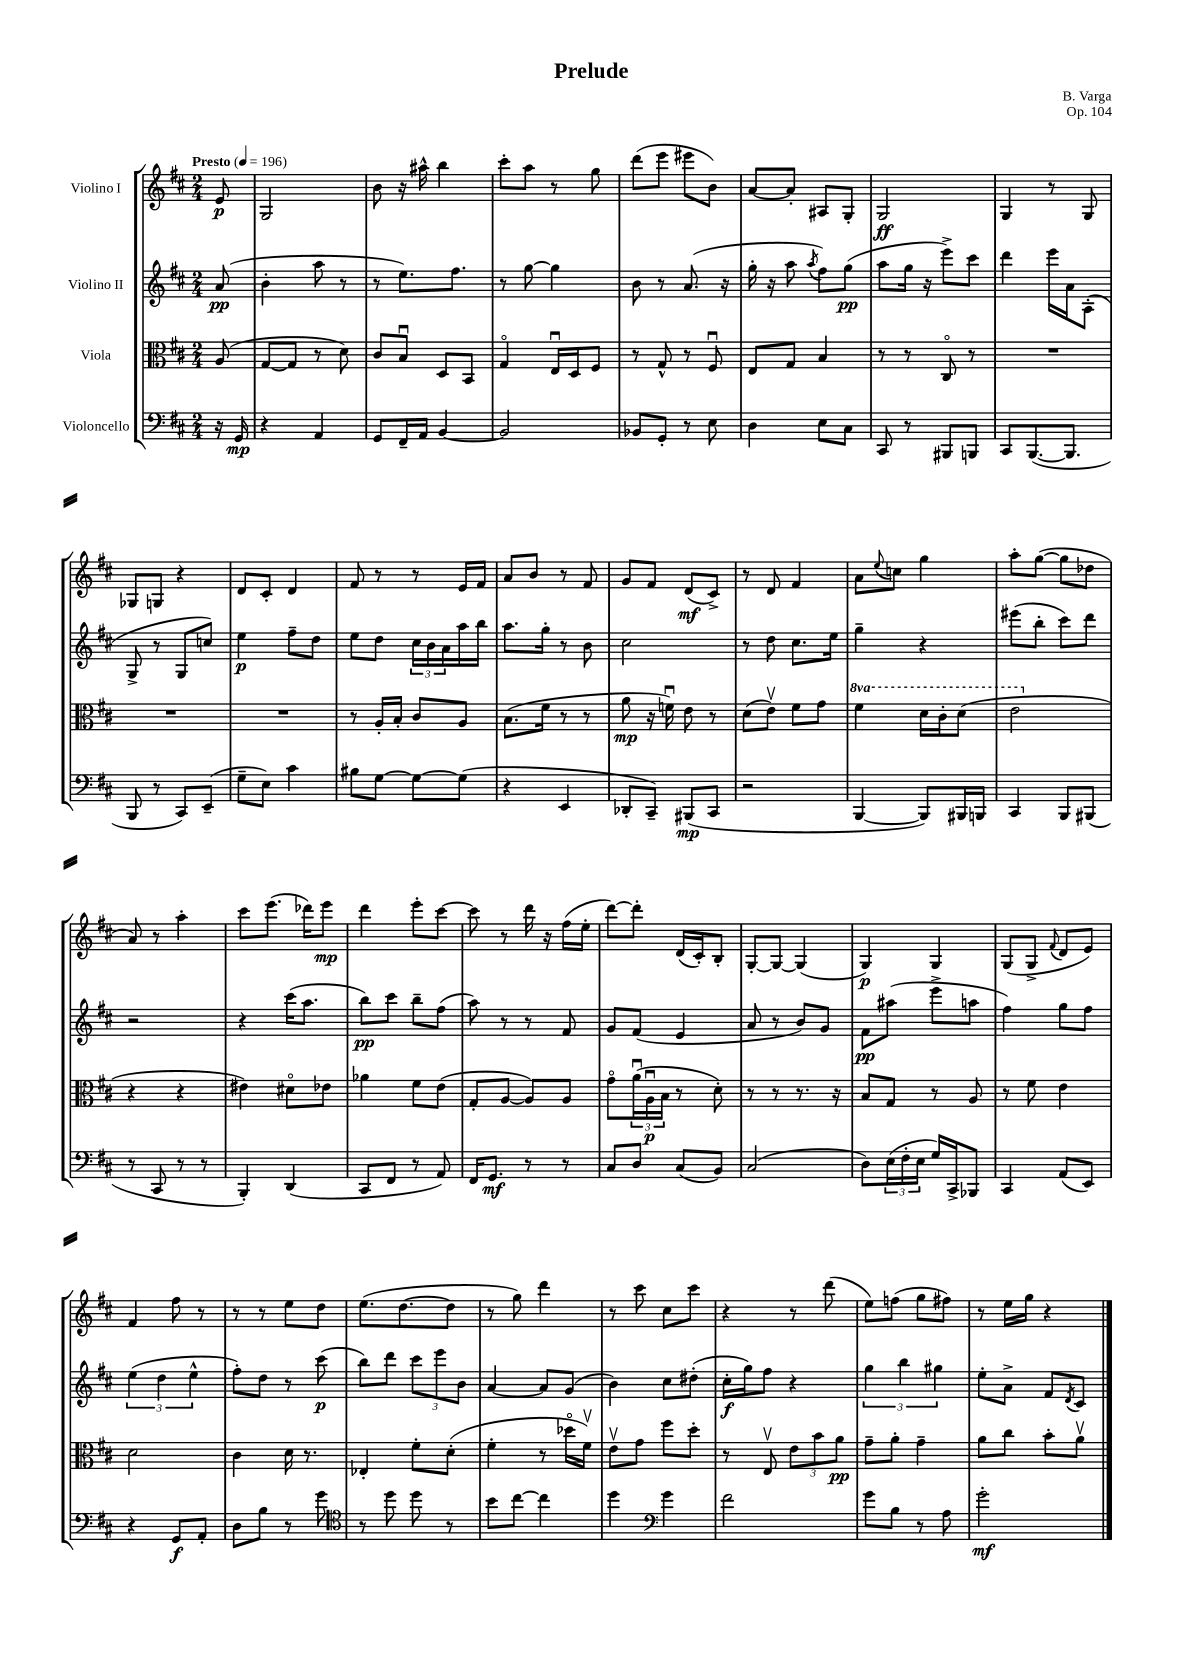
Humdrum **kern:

**kern	**dynam	**kern	**dynam	**kern	**dynam	**kern	**dynam
*part4	*part4	*part3	*part3	*part2	*part2	*part1	*part1
*staff4	*staff4	*staff3	*staff3	*staff2	*staff2	*staff1	*staff1
*I"Violoncello	*	*I"Viola	*	*I"Violino II	*	*I"Violino I	*
*clefF4	*	*clefC3	*	*clefG2	*	*clefG2	*
*k[f#c#]	*	*k[f#c#]	*	*k[f#c#]	*	*k[f#c#]	*
*M2/4	*	*M2/4	*	*M2/4	*	*M2/4	*
*MM196	*	*MM196	*	*MM196	*	*MM196	*
=	=	=	=	=	=	=	=
!	!	!	!	!	!	!LO:TX:a:B:t=Presto	!
16r	.	(8A/	.	(8a/	pp	8e/	p
16GG/	mp	.	.	.	.	.	.
=1	=1	=1	=1	=1	=1	=1	=1
4r	.	[8G/L	.	4b'\	.	2G/	.
.	.	8G/J]	.	.	.	.	.
4AA/	.	8r	.	8aa\	.	.	.
.	.	8d\)	.	8r	.	.	.
=2	=2	=2	=2	=2	=2	=2	=2
8GG/L	.	8c#/L	.	8r	.	8b\	.
16FF#~/L	.	8Bu/J	.	8.ee\L)	.	16r	.
16AA/JJ	.	.	.	.	.	16aa#X^^\	.
[4BB/	.	8D/L	.	.	.	4bb\	.
.	.	.	.	8.ff#\J	.	.	.
.	.	8BB/J	.	.	.	.	.
=3	=3	=3	=3	=3	=3	=3	=3
2BB/]	.	4G/	.	8r	.	8ccc#'\L	.
.	.	.	.	[8gg\	.	8aa\J	.
.	.	16Eu/LL	.	4gg\]	.	8r	.
.	.	16D/J	.	.	.	.	.
.	.	8F#/J	.	.	.	8gg\	.
=4	=4	=4	=4	=4	=4	=4	=4
8BB-X/L	.	8r	.	8b\	.	(8ddd\L	.
8GG'/J	.	8G^^/	.	8r	.	8eee\J	.
8r	.	8r	.	(8.a/	.	8eee#X\L	.
8E\	.	8F#u/	.	.	.	8b\J)	.
.	.	.	.	16r	.	.	.
=5	=5	=5	=5	=5	=5	=5	=5
4D\	.	8E/L	.	16gg'\	.	[8a/L	.
.	.	.	.	16r	.	.	.
.	.	8G/J	.	8aa\	.	8a'/J]	.
.	.	.	.	8qaa/	.	.	.
8E\L	.	4B/	.	8ff#\L)	.	8A#X/L	.
8C#\J	.	.	.	(8gg\J	pp	8G'/J	.
=6	=6	=6	=6	=6	=6	=6	=6
8CC#/	.	8r	.	8aa\L	.	2G/	ff
8r	.	8r	.	16gg\Jk	.	.	.
.	.	.	.	16r	.	.	.
8BBB#X/L	.	8C#/	.	8eee^\L)	.	.	.
8BBBn/J	.	8r	.	8ccc#\J	.	.	.
=7	=7	=7	=7	=7	=7	=7	=7
8CC#/L	.	2r	.	4ddd\	.	4G/	.
([8.BBB/	.	.	.	.	.	.	.
.	.	.	.	16eee\LL	.	8r	.
8.BBB/J]	.	.	.	16a\J	.	.	.
.	.	.	.	(8A'\J	.	8G/	.
!!LO:LB:g=z
=8	=8	=8	=8	=8	=8	=8	=8
8BBB/	.	2r	.	8G^/	.	8G-X/L	.
8r	.	.	.	8r	.	8Gn/J	.
8CC#/L)	.	.	.	8G/L	.	4r	.
(8EE~/J	.	.	.	8ccn/J)	.	.	.
=9	=9	=9	=9	=9	=9	=9	=9
8G~\L	.	2r	.	4ee\	p	8d/L	.
8E\J)	.	.	.	.	.	8c#'/J	.
4c#\	.	.	.	8ff#~\L	.	4d/	.
.	.	.	.	8dd\J	.	.	.
=10	=10	=10	=10	=10	=10	=10	=10
8B#X\L	.	8r	.	8ee\L	.	8f#/	.
[8G\J	.	16A'/LL	.	8dd\J	.	8r	.
.	.	16B'/JJ	.	.	.	.	.
8G\L_	.	8c#/L	.	24cc#\LL	.	8r	.
.	.	.	.	24b\	.	.	.
.	.	.	.	24a\	.	.	.
(8G\J]	.	8A/J	.	16aa\	.	16e/LL	.
.	.	.	.	16bb\JJ	.	16f#/JJ	.
=11	=11	=11	=11	=11	=11	=11	=11
4r	.	(8.B\L	.	8.aa\L	.	8a/L	.
.	.	.	.	.	.	8b/J	.
.	.	16f#\Jk	.	16gg'\Jk	.	.	.
4EE/	.	8r	.	8r	.	8r	.
.	.	8r	.	8b\	.	8f#/	.
=12	=12	=12	=12	=12	=12	=12	=12
8DD-X'/L	.	8a\	mp	2cc#\	.	8g/L	.
8CC#~/J)	.	16r	.	.	.	8f#/J	.
.	.	16fnu\)	.	.	.	.	.
(8BBB#X/L	mp	8e\	.	.	.	(8d/L	mf
8CC#/J	.	8r	.	.	.	8c#^/J)	.
=13	=13	=13	=13	=13	=13	=13	=13
2r	.	(8d\L	.	8r	.	8r	.
.	.	8ev\J)	.	8dd\	.	8d/	.
.	.	8f#\L	.	8.cc#\L	.	4f#/	.
.	.	8g\J	.	.	.	.	.
.	.	.	.	16ee\Jk	.	.	.
=14	=14	=14	=14	=14	=14	=14	=14
*	*	*8va	*	*	*	*	*
[4BBB/	.	4ff#\	.	4gg~\	.	8a\L	.
.	.	.	.	.	.	8qqee/	.
.	.	.	.	.	.	8ccn\J	.
8BBB/L])	.	16dd\LL	.	4r	.	4gg\	.
.	.	16cc#'\J	.	.	.	.	.
16BBB#X/L	.	(8dd\J	.	.	.	.	.
16BBBn/JJ	.	.	.	.	.	.	.
=15	=15	=15	=15	=15	=15	=15	=15
4CC#/	.	2ee\	.	(8eee#X\L	.	8aa'\L	.
.	.	.	.	8bb'\J	.	([8gg\J	.
8BBB/L	.	.	.	8ccc#\L)	.	8gg\L]	.
(8BBB#X/J	.	.	.	8ddd\J	.	8dd-X\J	.
!!LO:LB:g=z
=16	=16	=16	=16	=16	=16	=16	=16
*	*	*X8va	*	*	*	*	*
8r	.	4r	.	2r	.	8a/)	.
8CC#/	.	.	.	.	.	8r	.
8r	.	4r	.	.	.	4aa'\	.
8r	.	.	.	.	.	.	.
=17	=17	=17	=17	=17	=17	=17	=17
4BBB'/)	.	4e#X\)	.	4r	.	8ccc#\L	.
.	.	.	.	.	.	(8.eee\J	.
(4DD/	.	8d#X\L	.	(16ccc#\KL	.	.	.
.	.	.	.	8.aa\J	.	16ddd-X\KL)	.
.	.	8e-X\J	.	.	.	8eee\J	mp
=18	=18	=18	=18	=18	=18	=18	=18
8CC#/L	.	4a-X\	.	8bb\L)	pp	4ddd\	.
8FF#/J	.	.	.	8ccc#\J	.	.	.
8r	.	8f#\L	.	8bb~\L	.	8eee'\L	.
8AA/)	.	(8e\J	.	(8ff#\J	.	[8ccc#\J	.
=19	=19	=19	=19	=19	=19	=19	=19
16FF#/KL	.	8G'/L	.	8aa\)	.	8ccc#\]	.
8.GG/J	mf	.	.	.	.	.	.
.	.	[8A/J	.	8r	.	8r	.
8r	.	8A/L])	.	8r	.	16ddd\	.
.	.	.	.	.	.	16r	.
8r	.	8A/J	.	8f#/	.	(16ff#\LL	.
.	.	.	.	.	.	16ee'\JJ	.
=20	=20	=20	=20	=20	=20	=20	=20
8C#/L	.	8g\L	.	8g/L	.	[8ddd\L)	.
8D/J	.	(24au\L	.	(8f#/J	.	8ddd'\J]	.
.	.	24Au\	p	.	.	.	.
.	.	24B\JJ	.	.	.	.	.
(8C#/L	.	8r	.	4e/	.	(16d/LL	.
.	.	.	.	.	.	16c#'/J)	.
8BB/J)	.	8d'\)	.	.	.	8B'/J	.
=21	=21	=21	=21	=21	=21	=21	=21
(2C#/	.	8r	.	8a/	.	[8G'/L	.
.	.	8r	.	8r	.	8G/J_	.
.	.	8.r	.	8b/L)	.	(4G/]	.
.	.	.	.	8g/J	.	.	.
.	.	16r	.	.	.	.	.
=22	=22	=22	=22	=22	=22	=22	=22
8D\L)	.	8B/L	.	8f#\L	pp	4G/)	p
(24E\L	.	8G/J	.	(8aa#X\J	.	.	.
24F#'\	.	.	.	.	.	.	.
24E\JJ	.	.	.	.	.	.	.
16G/LL)	.	8r	.	8eee^\L	.	4G/	.
16CC#^/J	.	.	.	.	.	.	.
8BBB-X/J	.	8A/	.	8aan\J	.	.	.
=23	=23	=23	=23	=23	=23	=23	=23
4CC#/	.	8r	.	4ff#\)	.	(8G/L	.
.	.	8f#\	.	.	.	8G^/J	.
.	.	.	.	.	.	8qqf#/	.
(8AA/L	.	4e\	.	8gg\L	.	8d/L	.
8EE/J)	.	.	.	8ff#\J	.	8e/J)	.
!!LO:LB:g=z
=24	=24	=24	=24	=24	=24	=24	=24
4r	.	2d\	.	(6ee\	.	4f#/	.
.	.	.	.	6dd\	.	.	.
8GG/L	f	.	.	.	.	8ff#\	.
.	.	.	.	6ee^^\	.	.	.
8AA'/J	.	.	.	.	.	8r	.
=25	=25	=25	=25	=25	=25	=25	=25
8D\L	.	4c#\	.	8ff#'\L)	.	8r	.
8B\J	.	.	.	8dd\J	.	8r	.
8r	.	16d\	.	8r	.	8ee\L	.
.	.	8.r	.	.	.	.	.
8g\	.	.	.	(8ccc#\	p	8dd\J	.
=26	=26	=26	=26	=26	=26	=26	=26
*clefC4	*	*	*	*	*	*	*
8r	.	4E-X'/	.	8bb\L)	.	(8.ee\L	.
8dd\	.	.	.	8ddd\J	.	.	.
.	.	.	.	.	.	[8.dd\	.
8dd\	.	8f#'\L	.	12ccc#\L	.	.	.
.	.	.	.	12eee\	.	.	.
8r	.	(8d'\J	.	.	.	8dd\J]	.
.	.	.	.	12b\J	.	.	.
=27	=27	=27	=27	=27	=27	=27	=27
8b\L	.	4f#'\	.	[4a/	.	8r	.
[8cc#\J	.	.	.	.	.	8gg\)	.
4cc#\]	.	8r	.	8a/L]	.	4ddd\	.
.	.	16dd-X\LL	.	(8g/J	.	.	.
.	.	16f#v\JJ)	.	.	.	.	.
=28	=28	=28	=28	=28	=28	=28	=28
4dd\	.	8ev\L	.	4b\)	.	8r	.
.	.	8g\J	.	.	.	8ccc#\	.
*clefF4	*	*	*	*	*	*	*
4g\	.	8ff#\L	.	8cc#\L	.	8cc#\L	.
.	.	8dd'\J	.	(8dd#X'\J	.	8ccc#\J	.
=29	=29	=29	=29	=29	=29	=29	=29
2f#\	.	8r	.	16cc#'\LL	f	4r	.
.	.	.	.	16gg\J)	.	.	.
.	.	8Ev/	.	8ff#\J	.	.	.
.	.	12e\L	.	4r	.	8r	.
.	.	12b\	.	.	.	.	.
.	.	.	.	.	.	(8ddd\	.
.	.	12a\J	pp	.	.	.	.
=30	=30	=30	=30	=30	=30	=30	=30
8g\L	.	8g~\L	.	6gg\	.	8ee\L)	.
8B\J	.	8a'\J	.	.	.	(8ffn\J	.
.	.	.	.	6bb\	.	.	.
8r	.	4g~\	.	.	.	8gg\L	.
.	.	.	.	6gg#X\	.	.	.
8A\	.	.	.	.	.	8ff#X\J)	.
=31	=31	=31	=31	=31	=31	=31	=31
2g'\	mf	8a\L	.	8ee'\L	.	8r	.
.	.	8cc#\J	.	8a^\J	.	16ee\LL	.
.	.	.	.	.	.	16gg\JJ	.
.	.	8b'\L	.	8f#/L	.	4r	.
.	.	.	.	8qd/	.	.	.
.	.	8av\J	.	8c#/J	.	.	.
==	==	==	==	==	==	==	==
*-	*-	*-	*-	*-	*-	*-	*-
